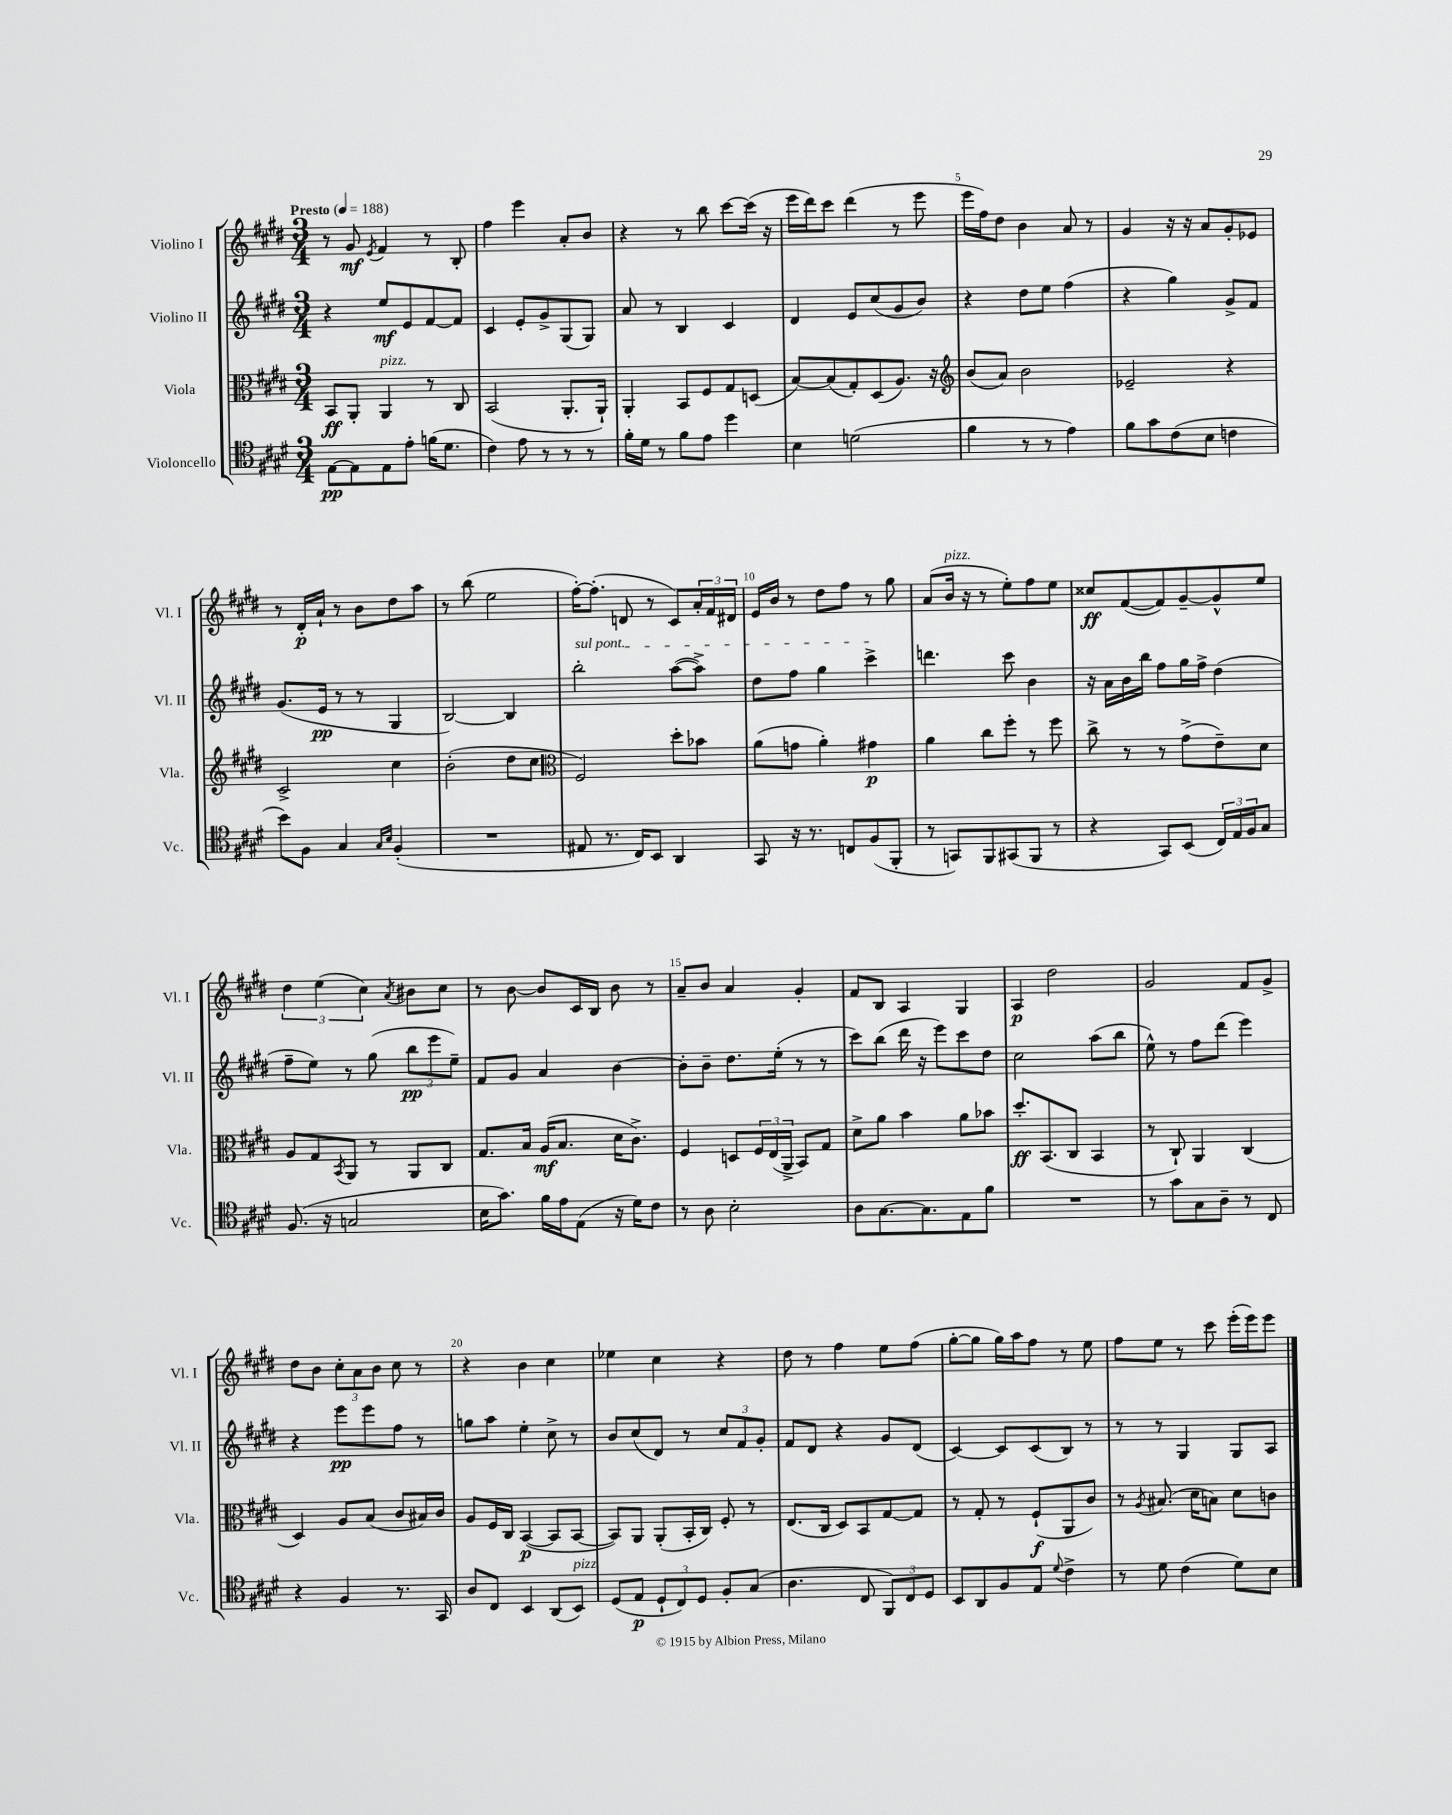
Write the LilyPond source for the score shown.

<<
\new StaffGroup <<
\new Staff = "s0" \with { instrumentName = "Violino I" shortInstrumentName = "Vl. I" } {
    \clef treble \key e \major \numericTimeSignature \time 3/4 \tempo "Presto" 4 = 188
    r8 gis'8\mf \acciaccatura { e'8 } fis'4 r8 b8-. |
    fis''4 e'''4 a'8-. b'8 |
    r4 r8 b''8 cis'''8~ cis'''16( r16 |
    e'''16 dis'''16) cis'''8 dis'''4( r8 e'''8 |
    e'''16 fis''16) dis''8 b'4 a'8 r8 |
    gis'4 r16 r16 a'8 gis'8-. ees'8 |
    r8 dis'16-.\p a'16-! r8 b'8 dis''8 a''8 |
    r8 b''8( e''2 |
    fis''16~-.) fis''8.-.( d'8 r8 cis'8) \tuplet 3/2 { a'16-. fis'16 dis'16 } |
    e'16 b'16 r8 dis''8 fis''8 r8 gis''8 |
    a'8( b'16^\markup { \italic "pizz." } r16 r8 e''8-.) fis''8 e''8 |
    cisis''8\ff fis'8~( fis'8) gis'8~-- gis'8-^ e''8 |
    \tuplet 3/2 { dis''4 e''4( cis''4) } \acciaccatura { a'8 } bis'8 cis''8 |
    r8 b'8~ b'8 cis'16 b16 b'8 r8 |
    a'8-- b'8 a'4 gis'4-. |
    fis'8 b8 a4 gis4 |
    a4\p dis''2 |
    gis'2 fis'8 gis'8-> |
    dis''8 b'8 \tuplet 3/2 { cis''8-. a'8 b'8 } cis''8 r8 |
    r4 b'4 cis''4 |
    ees''4 cis''4 r4 |
    dis''8 r8 fis''4 e''8 fis''8( |
    gis''8~-. gis''8 gis''16) a''16 fis''8 r8 e''8 |
    fis''8 e''8 r8 cis'''8 e'''16-.( e'''16) e'''8 \bar "|." |
}
\new Staff = "s1" \with { instrumentName = "Violino II" shortInstrumentName = "Vl. II" } {
    \clef treble \key e \major \numericTimeSignature \time 3/4
    r4 e''8\mf e'8 fis'8~ fis'8 |
    cis'4 e'8-. gis'8-> gis8( gis8) |
    a'8 r8 b4 cis'4 |
    dis'4 e'8 cis''8( gis'8 b'8) |
    r4 dis''8 e''8 fis''4( |
    r4 gis''4) gis'8-> fis'8 |
    gis'8.( e'16\pp r8 r8 gis4 |
    b2~) b4 |
    \once \override TextSpanner.bound-details.left.text = \markup { \italic "sul pont." } b''2-.\startTextSpan a''8~( a''8->) |
    dis''8 fis''8 gis''4 cis'''4->\stopTextSpan |
    d'''4. cis'''8 b'4 |
    r16 a'16 b'16 b''16 fis''8 gis''16 fis''16-> dis''4( |
    fis''8-- e''8) r8 gis''8( \tuplet 3/2 { b''8\pp e'''8 e''8--) } |
    fis'8 gis'8 a'4 b'4~ |
    b'8-. b'8-- dis''8. e''16-.( r8 r8 |
    cis'''8) b''8( dis'''16 r16 e'''8) cis'''8 dis''8 |
    cis''2 a''8( b''8 |
    e''8-^) r8 fis''8 dis'''8( e'''4) |
    r4 e'''8\pp e'''8 fis''8 r8 |
    g''8 a''8 e''4-. cis''8-> r8 |
    b'8 cis''8( dis'8) r8 \tuplet 3/2 { cis''8 fis'8 gis'8-. } |
    fis'8 dis'8 r4 gis'8 dis'8( |
    cis'4~) cis'8 cis'8( b8) r8 |
    r8 r8 gis4 gis8 a8 \bar "|." |
}
\new Staff = "s2" \with { instrumentName = "Viola" shortInstrumentName = "Vla." } {
    \clef alto \key e \major \numericTimeSignature \time 3/4
    b,8\ff a,8-. a,4^\markup { \italic "pizz." } r8 cis8 |
    b,2( a,8.-. a,16-!) |
    a,4-. b,8 fis8 gis8 d8( |
    b8~) b8( gis8-.) dis8( a8.) r16 |
    \clef treble b'8( a'8) b'2 |
    ees'2-- r4 |
    cis'2-> cis''4 |
    b'2-.( dis''8 cis''8 |
    \clef alto fis2) dis''8-. bes'8 |
    a'8( g'8 a'4-.) gis'4\p |
    a'4 cis''8 fis''8-. r8 fis''8 |
    cis''8-> r8 r8 gis'8->( e'8--) dis'8 |
    a8 gis8 \acciaccatura { b,8 } a,8 r8 a,8 cis8 |
    gis8. b16 a16\mf( b8. dis'16 cis'8.->) |
    fis4 d8 \tuplet 3/2 { fis16 e16( a,16-> } b,8) gis8 |
    dis'8-> a'8 b'4 a'8 bes'8 |
    dis''8.-.\ff b,8.( cis8 b,4 |
    r8 cis8-!) a,4 cis4( |
    dis4) a8 b8( cis'8 bis16) cis'16 |
    a8 fis16 cis16 b,4~\p( b,8 b,8~ |
    b,8) a,8 a,8-.( b,16-. cis16) fis8-. r8 |
    e8.( cis16 dis8) b,8 gis8~ gis8 |
    r8 gis8-. r8 fis8-!\f( a,8 cis'8) |
    r8 \acciaccatura { a8 } bis8.( dis'16 b8) dis'8 c'8 \bar "|." |
}
\new Staff = "s3" \with { instrumentName = "Violoncello" shortInstrumentName = "Vc." } {
    \clef tenor \key e \major \numericTimeSignature \time 3/4
    e8~\pp e8 e8 e'8-. f'16( dis'8. |
    cis'4) e'8 r8 r8 r8 |
    fis'16-. dis'16 r8 fis'8 e'8 dis''4 |
    b4 d'2( |
    fis'4 r8 r8 e'4) |
    fis'8 gis'8 cis'8( b8 c'4 |
    b'8) fis8 gis4 \grace { gis16 b16 } fis4-.( |
    R2. |
    eis8 r8. cis16) b,8 a,4 |
    gis,8 r16 r8. c8 fis8( fis,8-. |
    r8 g,8) fis,8 gis,8( fis,8 r8 |
    r4 gis,8) b,8( \tuplet 3/2 { cis16) e16 fis16 } gis8 |
    fis8.( r16 g2 |
    b16 gis'8.) fis'16 e'16 e8( r16 dis'16) cis'8 |
    r8 a8 b2-. |
    a8 gis8.~ gis8. e8 fis'8 |
    R2. |
    r8 gis'8 gis8 a8-- r8 cis8 |
    r4 fis4 r8. gis,16 |
    a8 cis8 b,4 a,8( b,8^\markup { \italic "pizz." }) |
    dis8( e8\p \tuplet 3/2 { dis8-! cis8) dis8 } fis8-. gis8( |
    a4. cis8 \tuplet 3/2 { fis,8) cis8 dis8 } |
    b,8 a,8 fis8 e8 \appoggiatura { dis'8 } cis'4-> |
    r8 dis'8 cis'4( dis'8) b8 \bar "|." |
}
>>
>>
\layout { \context { \Score \override BarNumber.break-visibility = ##(#f #t #t) barNumberVisibility = #(every-nth-bar-number-visible 5) } }
